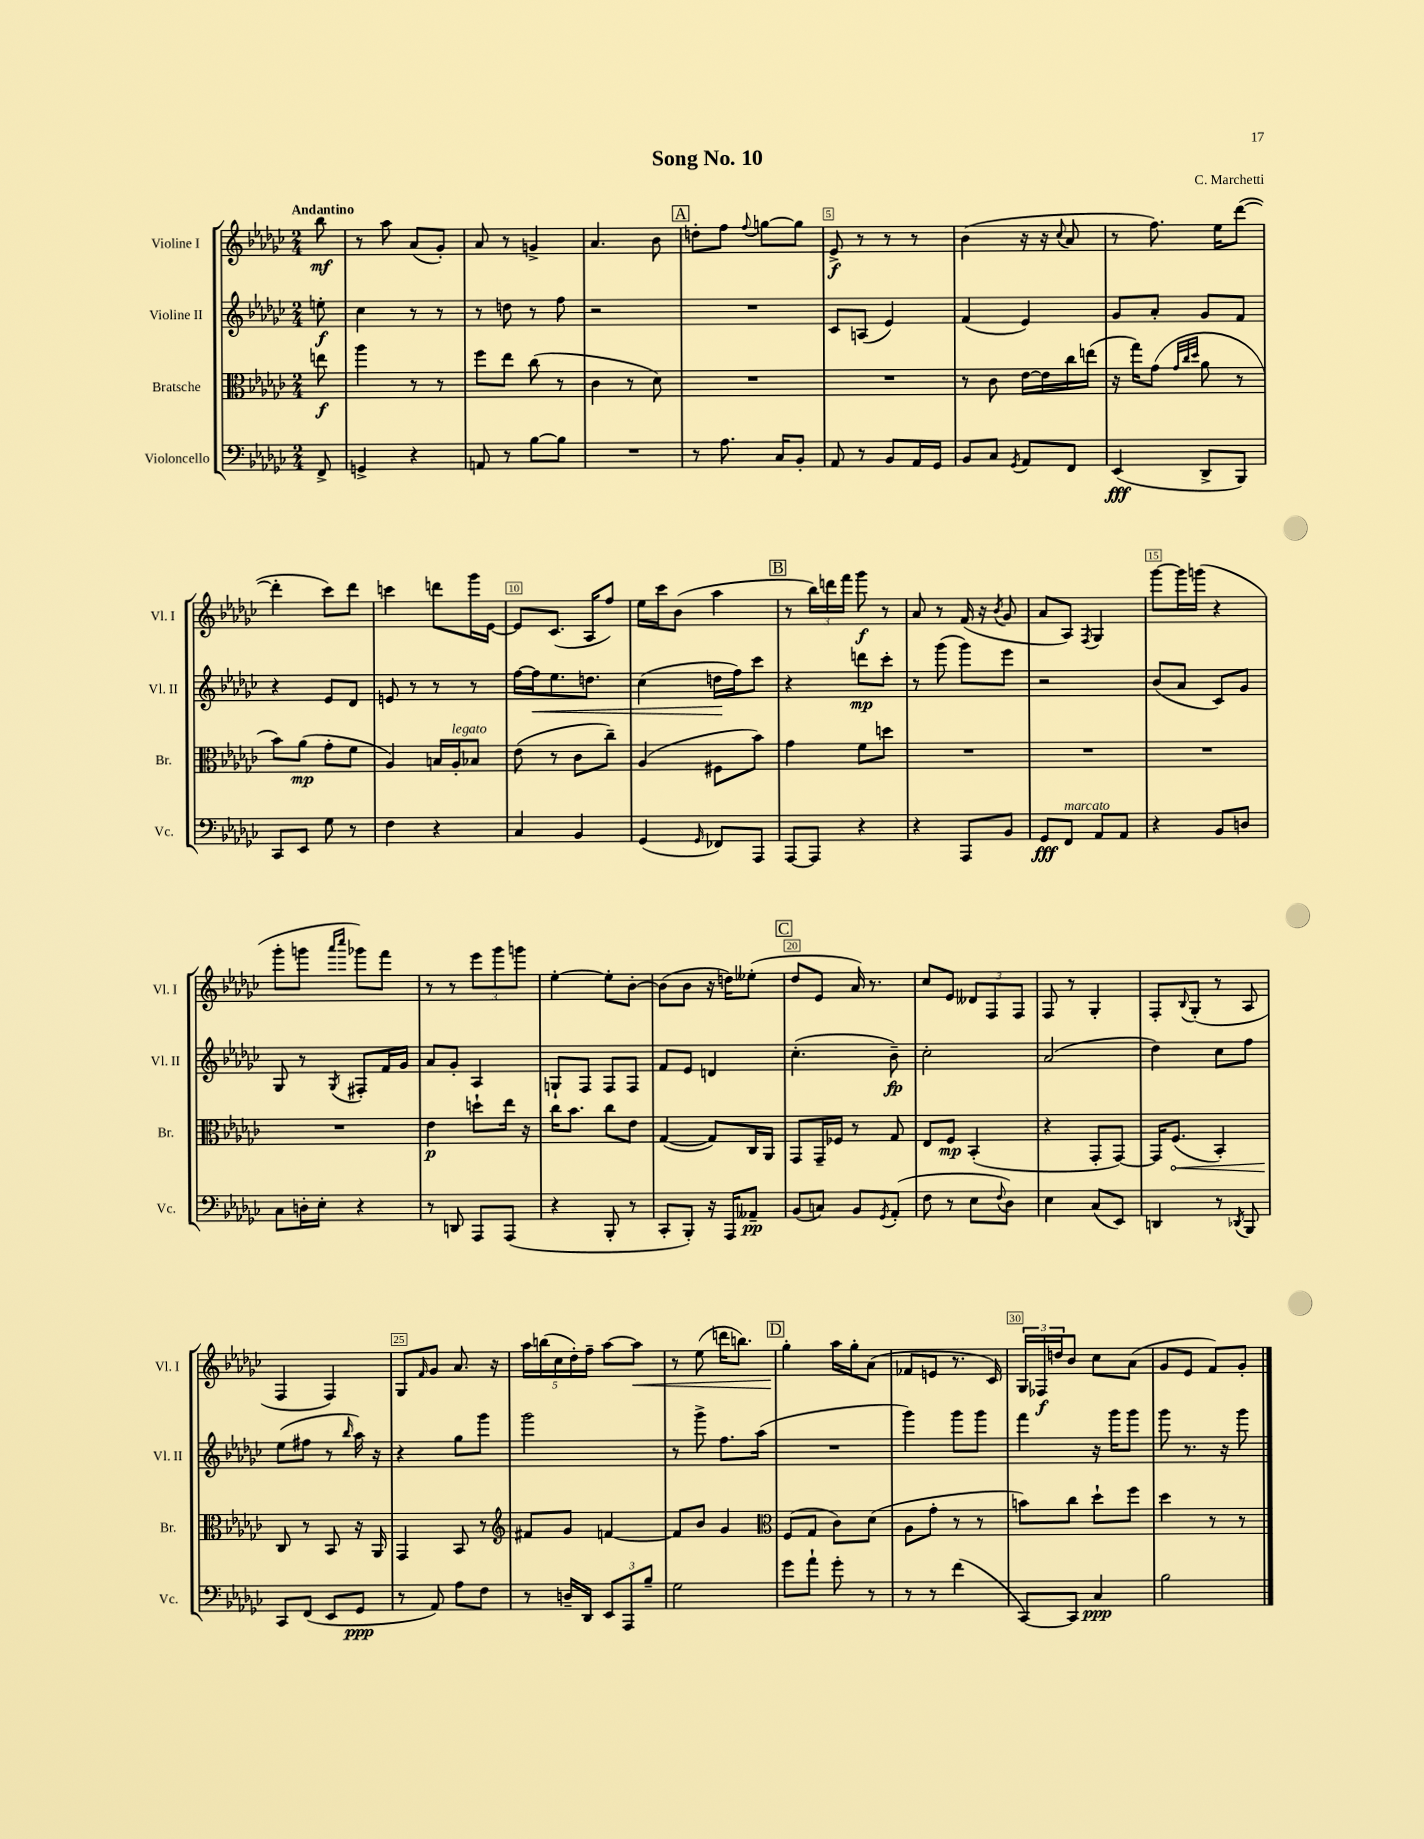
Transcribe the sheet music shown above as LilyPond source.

\header { title = "Song No. 10" composer = "C. Marchetti" }
<<
\new StaffGroup <<
\new Staff = "s0" \with { instrumentName = "Violine I" shortInstrumentName = "Vl. I" } {
    \clef treble \key ges \major \numericTimeSignature \time 2/4 \partial 8 \tempo "Andantino"
    bes''8\mf |
    r8 aes''8 aes'8( ges'8-.) |
    aes'8 r8 g'4-> |
    aes'4. bes'8 |
    \mark \markup { \box "A" } d''8-. f''8 \appoggiatura { f''8 } g''8~ g''8 |
    ees'8->\f r8 r8 r8 |
    bes'4( r16 r16 \appoggiatura { ces''8 } aes'8 |
    r8 f''8.) ees''16 des'''8~( |
    des'''4-. ces'''8) des'''8 |
    c'''4 d'''8 ges'''16 ees'16~ |
    ees'8 ces'8.( aes16 f''8) |
    ees''16 ces'''16 bes'8( aes''4 |
    \mark \markup { \box "B" } r8 \tuplet 3/2 { bes''16) d'''16 f'''16 } ges'''8\f r8 |
    aes'8 r8 f'16( r16 \acciaccatura { bes'8 } ges'8 |
    aes'8 aes8) \acciaccatura { f8 } ges4 |
    ges'''8~ ges'''16 g'''16( r4 |
    ges'''8-. g'''8 \grace { aes'''16 ces''''16 } ges'''8) f'''8 |
    r8 r8 \tuplet 3/2 { ees'''8 ges'''8 g'''8 } |
    ees''4~-. ees''8-. bes'8~-. |
    bes'8( bes'8 r16 d''16) eeses''8-.( |
    \mark \markup { \box "C" } des''8 ees'8 aes'16) r8. |
    ces''8 ees'8 \tuplet 3/2 { deses'8 f8 f8 } |
    f8 r8 ges4-. |
    f8-. \appoggiatura { bes8 } ges8-.( r8 aes8 |
    f4 f4) |
    ges8 \grace { f'16 } ges'8 aes'8. r16 |
    \tuplet 5/4 { aes''16 b''16( ces''16 des''16-.) f''16-- } aes''8~ aes''8\< |
    r8 ees''8( d'''16 b''8.) |
    \mark \markup { \box "D" } ges''4-.\! aes''16 ges''16-. aes'8( |
    fes'8 e'8 r8. ces'16) |
    \tuplet 3/2 { ges16 fes16\f d''16 } bes'8 ces''8 aes'8( |
    ges'8 ees'8 f'8) ges'8-. \bar "|." |
}
\new Staff = "s1" \with { instrumentName = "Violine II" shortInstrumentName = "Vl. II" } {
    \clef treble \key ges \major \numericTimeSignature \time 2/4 \partial 8
    e''8-.\f |
    ces''4 r8 r8 |
    r8 d''8 r8 f''8 |
    r2 |
    \mark \markup { \box "A" } R2 |
    ces'8 a8( ees'4) |
    f'4( ees'4) |
    ges'8 aes'8-. ges'8 f'8 |
    r4 ees'8 des'8 |
    e'8 r8 r8 r8 |
    f''16~ f''16\< ees''8. d''8. |
    ces''4( d''16\! f''16) ces'''8 |
    \mark \markup { \box "B" } r4 d'''8\mp ces'''8-. |
    r8 ges'''8( ges'''8) ees'''8 |
    r2 |
    bes'8( aes'8 ces'8) ges'8 |
    ges8 r8 \acciaccatura { ges8 } fis8-. f'16 ges'16 |
    aes'8 ges'8-. aes4 |
    g8-! f8 f8 f8 |
    f'8 ees'8 d'4 |
    \mark \markup { \box "C" } ces''4.-.( bes'8--\fp) |
    ces''2-. |
    aes'2( |
    des''4) ces''8 f''8 |
    ees''8( fis''8 r8 \grace { bes''16 } aes''16) r16 |
    r4 ges''8 ges'''8 |
    ges'''2 |
    r8 ges'''8-> f''8. aes''16( |
    \mark \markup { \box "D" } R2 |
    ges'''4) ges'''8 ges'''8 |
    f'''4 r16 ges'''16 ges'''8 |
    ges'''8 r8. r16 ges'''8 \bar "|." |
}
\new Staff = "s2" \with { instrumentName = "Bratsche" shortInstrumentName = "Br." } {
    \clef alto \key ges \major \numericTimeSignature \time 2/4 \partial 8
    e''8\f |
    aes''4 r8 r8 |
    f''8 ees''8 ces''8( r8 |
    ces'4 r8 des'8) |
    \mark \markup { \box "A" } R2 |
    R2 |
    r8 ces'8 ees'16~ ees'16 ces''16 e''16( |
    r16 ges''16) ges'8( \grace { ges'32 ces''32 des''32 } aes'8 r8 |
    bes'8) aes'8\mp( ges'8-. f'8 |
    aes4) b16 aes16-.^\markup { \italic "legato" } bes8 |
    ees'8( r8 ces'8 ces''8--) |
    aes4( fis8 bes'8) |
    \mark \markup { \box "B" } ges'4 f'8 d''8 |
    R2 |
    R2 |
    R2 |
    R2 |
    ees'4\p d''8-! ees''16 r16 |
    ces''16 bes'8. ces''8 ees'8 |
    ges4~( ges8) ces16 aes,16 |
    \mark \markup { \box "C" } ges,8 ges,16-- fes16 r8 ges8 |
    ees8 f8\mp bes,4-.( |
    r4 ges,8-. ges,8~) |
    ges,16 \once \override Hairpin.circled-tip = ##t f8.\<( bes,4-.) |
    ces8\! r8 bes,8 r16 aes,16 |
    ges,4 bes,8 r8 |
    \clef treble fis'8 ges'8 f'4~ |
    f'8 bes'8 ges'4 |
    \mark \markup { \box "D" } \clef alto f8( ges8 ces'8) des'8( |
    aes8 ges'8-. r8 r8 |
    b'8) ces''8 des''8-! f''8 |
    des''4 r8 r8 \bar "|." |
}
\new Staff = "s3" \with { instrumentName = "Violoncello" shortInstrumentName = "Vc." } {
    \clef bass \key ges \major \numericTimeSignature \time 2/4 \partial 8
    f,8-> |
    g,4-> r4 |
    a,8 r8 bes8~ bes8 |
    R2 |
    \mark \markup { \box "A" } r8 aes8. ces16 bes,8-. |
    aes,8 r8 bes,8 aes,16 ges,16 |
    bes,8 ces8 \acciaccatura { ges,8 } aes,8 f,8 |
    ees,4\fff( des,8-> bes,,8) |
    ces,8 ees,8 ges8 r8 |
    f4 r4 |
    ces4 bes,4 |
    ges,4( \grace { ges,16 } fes,8) aes,,8 |
    \mark \markup { \box "B" } aes,,8~ aes,,8 r4 |
    r4 aes,,8 bes,8 |
    ges,8\fff f,8^\markup { \italic "marcato" } aes,8 aes,8 |
    r4 bes,8 d8 |
    ces8 d16-. ees16-. r4 |
    r8 d,8 aes,,8 aes,,8( |
    r4 bes,,8-. r8 |
    ces,8-. bes,,8-.) r16 aes,,16 aeses,8--\pp |
    \mark \markup { \box "C" } bes,8( c8) bes,8 \acciaccatura { ges,8 } aes,8-.( |
    f8 r8 ees8 \appoggiatura { f8 } des8) |
    ees4 ces8( ees,8) |
    d,4 r8 \acciaccatura { des,8 } bes,,8 |
    ces,8 f,8( ees,8 ges,8\ppp |
    r8 aes,8) aes8 f8 |
    r8 d16-- des,16 \tuplet 3/2 { ees,8 aes,,8 bes8-- } |
    ges2 |
    \mark \markup { \box "D" } ges'8 aes'8-! ges'8-. r8 |
    r8 r8 f'4( |
    ces,8~) ces,8 ces4\ppp |
    bes2 \bar "|." |
}
>>
>>
\layout { \context { \Score \override BarNumber.break-visibility = ##(#f #t #t) barNumberVisibility = #(every-nth-bar-number-visible 5) \override BarNumber.stencil = #(make-stencil-boxer 0.1 0.3 ly:text-interface::print) } }
